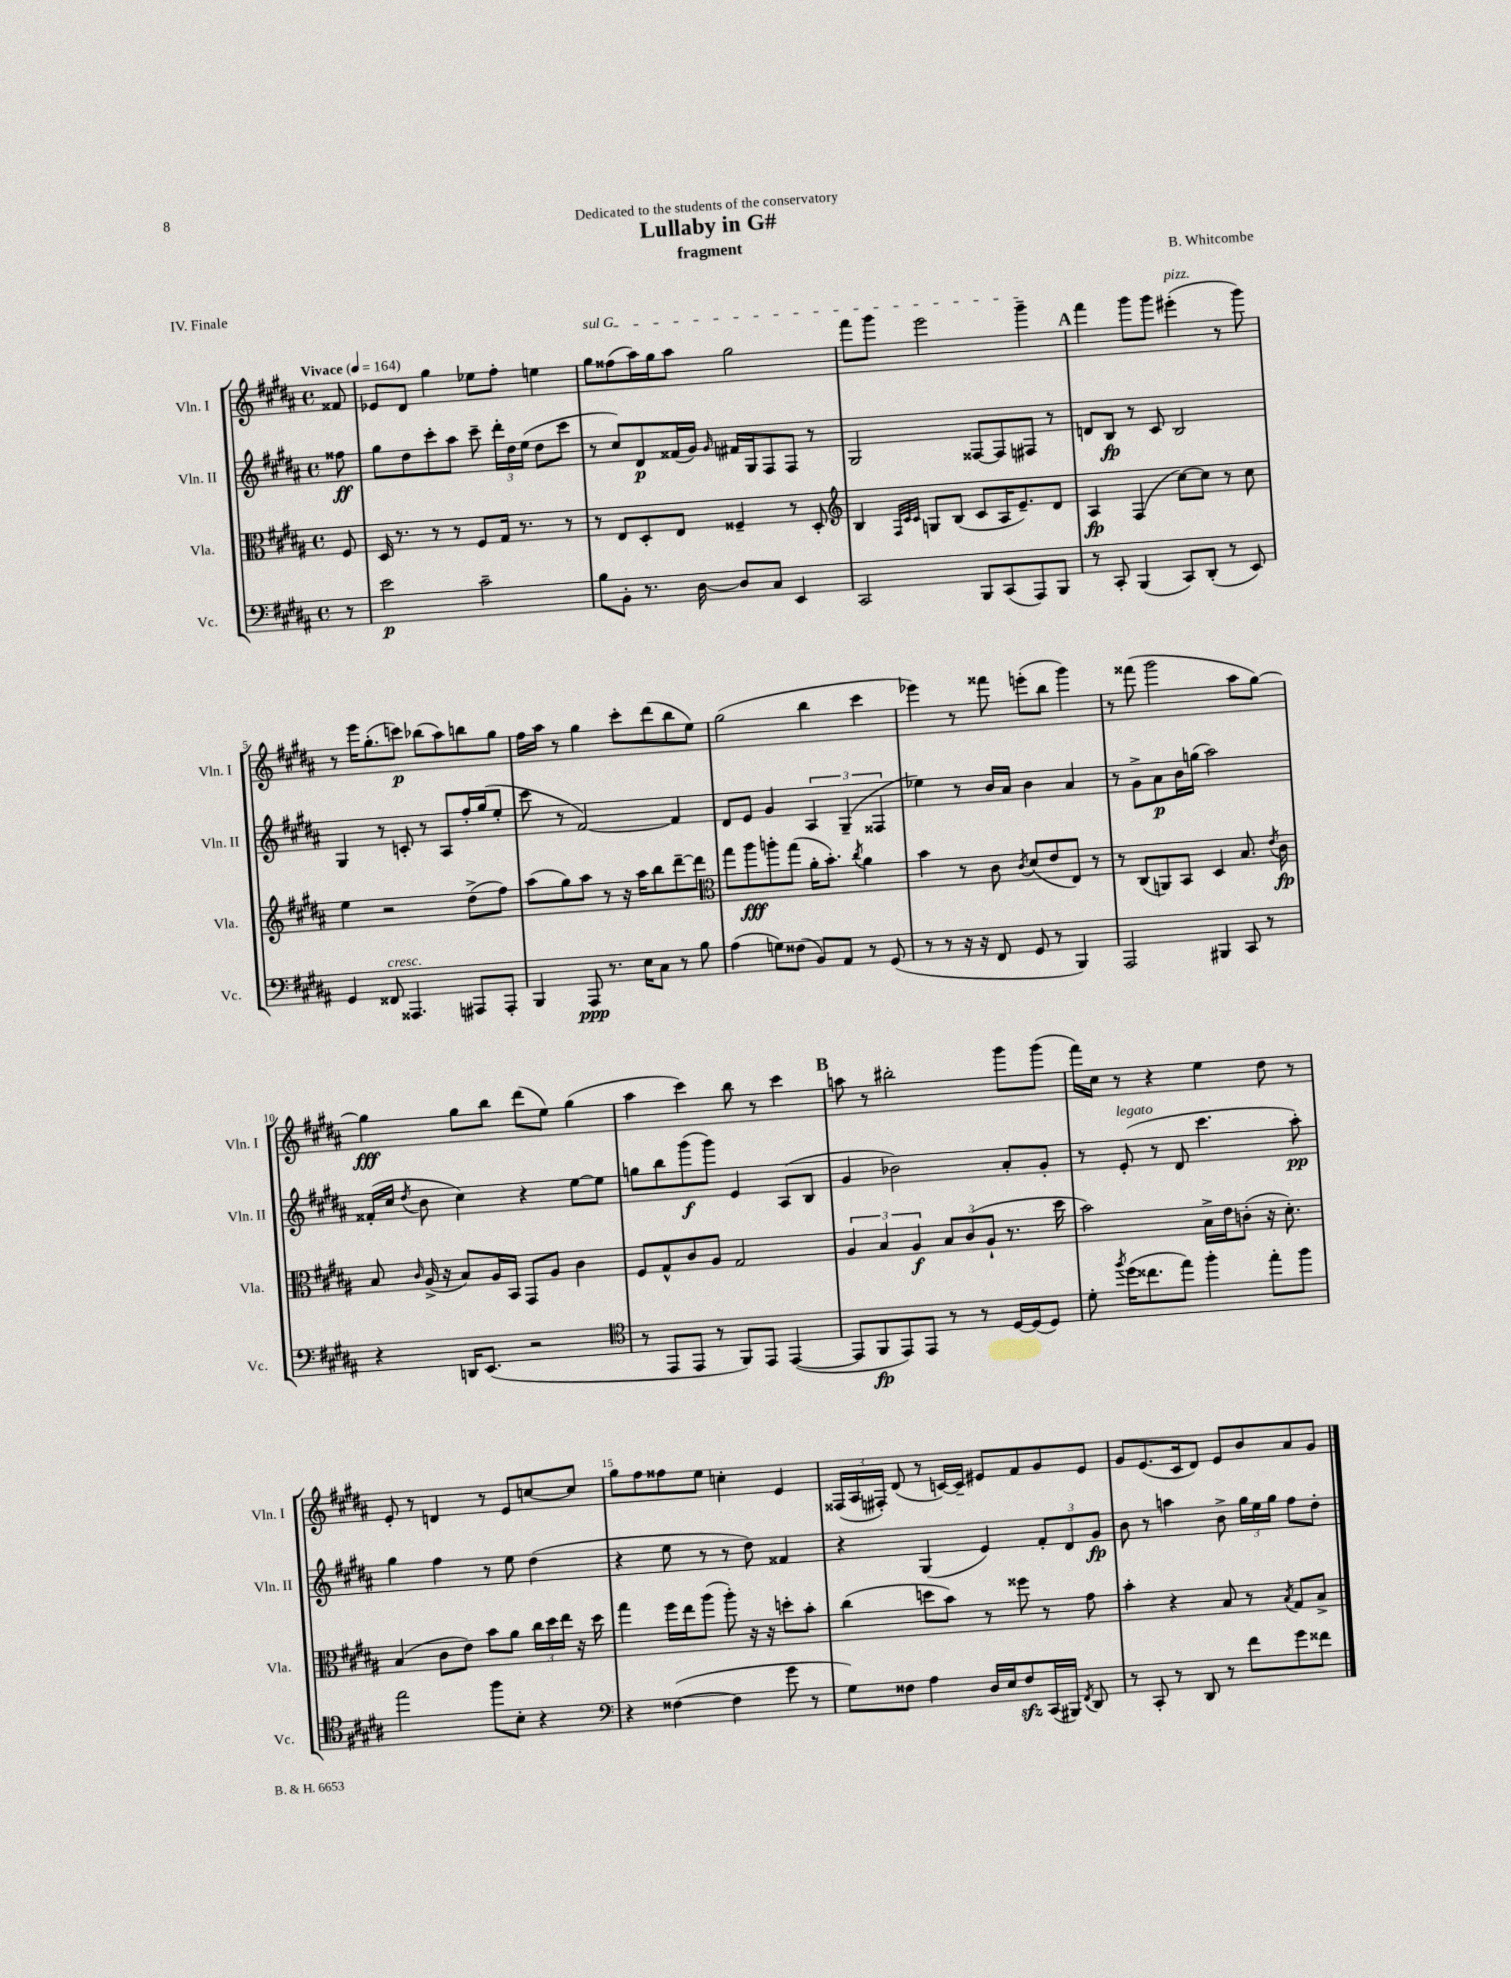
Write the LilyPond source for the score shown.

\header { title = "Lullaby in G#" composer = "B. Whitcombe" subtitle = "fragment" dedication = "Dedicated to the students of the conservatory" piece = "IV. Finale" }
<<
\new StaffGroup <<
\new Staff = "s0" \with { instrumentName = "Vln. I" shortInstrumentName = "Vln. I" } {
    \clef treble \key b \major \defaultTimeSignature \time 4/4 \partial 8 \tempo "Vivace" 4 = 164
    \autoBeamOff fisis'8 |
    ees'8[ dis'8] gis''4 ees''8[ fis''8]-. e''4 |
    \once \override TextSpanner.bound-details.left.text = \markup { \italic "sul G" } gis''8[\startTextSpan fisis''8( ais''16) gis''16 ais''8] gis''2 |
    fis'''8[ gis'''8] e'''2 gis'''4--\stopTextSpan |
    \mark \markup { \bold "A" } fis'''4 gis'''8[ gis'''8] eis'''4-.^\markup { \italic "pizz." }( r8 gis'''8) |
    r8 e'''16[ gis''8.-.( c'''8]\p) bes''8[( ais''8) b''8 gis''8] |
    fis''16[ ais''16] r8 gis''4 cis'''8[-. dis'''8( b''8 e''8]) |
    gis''2( b''4 cis'''4 |
    ees'''4) r8 fisis'''8 e'''8[-.( b''8] gis'''4) |
    r8 fisis'''8( gis'''2 ais''8[ gis''8]~) |
    gis''4\fff gis''8[ b''8] dis'''8[( e''8]) gis''4( |
    ais''4 cis'''4) b''8 r8 cis'''4 |
    \mark \markup { \bold "B" } a''8 r8 bis''2-. gis'''8[ gis'''8]( |
    fis'''16[) cis''16] r8 r4 e''4 dis''8 r8 |
    e'8-. r8 d'4 r8 e'8[ c''8~ c''8] |
    gis''8[ fis''8 fisis''8 e''8] c''4-. e'4 |
    \tuplet 3/2 { fisis16[( ais16 fis16]-.) } dis'8( r8 c'16[~) c'16]-- eis'8[ fis'8 gis'8 eis'8] |
    gis'8[ e'8.( cis'16 dis'8]) e'8[ b'8 ais'8 gis'8] \bar "|." |
}
\new Staff = "s1" \with { instrumentName = "Vln. II" shortInstrumentName = "Vln. II" } {
    \clef treble \key b \major \defaultTimeSignature \time 4/4 \partial 8
    \autoBeamOff fisis''8\ff |
    gis''8[ dis''8 cis'''8-. ais''8] cis'''8-- \tuplet 3/2 { dis'''16[-. dis''16 e''16]( } dis''8[ cis'''8] |
    r8 cis''8[) dis'8\p fisis'16( gis'16]) \grace { gis'16 } fis'16[ gis16 fis8 fis8] r8 |
    gis2 fisis8[~ fisis8 fis8] r8 |
    \mark \markup { \bold "A" } d'8[ b8]\fp r8 cis'8 b2 |
    gis4 r8 c'8-. r8 ais8[ fis''16-. gis''16( e''8]-. |
    cis'''8 r8 fis'2~) fis'4 |
    dis'8[ e'8] gis'4 \tuplet 3/2 { ais4 gis4--( fisis4 } |
    ees''4) r8 b'16[ ais'16] b'4 ais'4 |
    r8 gis'8[-> ais'8\p b'16 g''16]( ais''2) |
    fisis'16[-.( cis''16] \acciaccatura { dis''8 } b'8 cis''4) r4 e''8[~ e''8] |
    g''8[ b''8 gis'''8\f( gis'''8]) e'4 ais8[( b8] |
    \mark \markup { \bold "B" } gis'4 bes'2) ais'8[-. gis'8]-. |
    r8 e'8-.^\markup { \italic "legato" }( r8 dis'8 cis'''4. ais''8-.\pp) |
    gis''4 fis''4 r8 e''8 dis''4( |
    r4 e''8 r8 r8 dis''8) fisis'4 |
    r4 gis4( e'4) \tuplet 3/2 { fis'8[-. dis'8 gis'8]\fp } |
    b'8 r8 a''4 b'8-> \tuplet 3/2 { gis''16[ e''16 gis''16] } fis''8[ dis''8]-. \bar "|." |
}
\new Staff = "s2" \with { instrumentName = "Vla." shortInstrumentName = "Vla." } {
    \clef alto \key b \major \defaultTimeSignature \time 4/4 \partial 8
    \autoBeamOff fis8 |
    dis16 r8. r8 r8 fis8[ gis16] r8. r8 |
    r8 e8[ dis8-. e8] fisis4-- r8 dis8-. |
    \clef treble b4 \grace { fis32[ cis'32 cis'32] } g8[ b8]( cis'8[ ais16 e'8.--) dis'8] |
    \mark \markup { \bold "A" } ais4\fp fis4( cis''8[~) cis''8] r8 cis''8 |
    e''4 r2 dis''8[->( fis''8]) |
    ais''8[( gis''8) ais''8] r8 r16 ais''16[ b''8 dis'''8~-- dis'''8] |
    \clef alto gis''8[ ais''8\fff a''8-. gis''8]( ais'16[-. b'8.]-.) \acciaccatura { cis''8 } ais'4 |
    b'4 r8 cis'8 \acciaccatura { cis'8 } dis'8[( e'8 e8]) r8 |
    r8 cis8[( a,8) b,8] dis4 b8. \acciaccatura { e'8 } cis'16\fp |
    b8 \grace { cis'16 } ais16->( r16 b8[) ais16 b,16] gis,8[ ais8] cis'4 |
    fis8[ gis8-^ cis'8 ais8] gis2 |
    \mark \markup { \bold "B" } \tuplet 3/2 { ais4 b4 ais4\f } \tuplet 3/2 { b8[ cis'8( ais8]-! } r8. dis''16 |
    b'2) b16[-> e'16 c'8]-.( r16 dis'8.-.) |
    b4( cis'8[ e'8]) b'8[ ais'8] \tuplet 3/2 { cis''16[ dis''16 e''16] } r16 dis''16 |
    gis''4 fis''16[ e''16 ais''8]( ais''8-.) r16 r16 d''8[-. b'8]-. |
    cis''4( d''8[ b'8]) r8 fisis''8 r8 gis'8 |
    b'4-. r4 b8 r8 \acciaccatura { b8 } gis8[ b8]-> \bar "|." |
}
\new Staff = "s3" \with { instrumentName = "Vc." shortInstrumentName = "Vc." } {
    \clef bass \key b \major \defaultTimeSignature \time 4/4 \partial 8
    \autoBeamOff r8 |
    e'2\p cis'2-- |
    b8[ b,8]-. r8. dis16~ dis8[ cis8] e,4 |
    cis,2 b,,8[ cis,8( ais,,8) b,,8] |
    \mark \markup { \bold "A" } r8 cis,8-. b,,4( cis,8[) dis,8]-.( r8 e,8) |
    gis,4 fisis,8^\markup { \italic "cresc." } aisis,,4. ais,,8[ ais,,8]-. |
    b,,4 ais,,8\ppp r8. e16[ cis8] r8 b8 |
    ais4( g8[) fisis8]( b,8[) ais,8] r8 gis,8( |
    r8 r8 r16 r16 fis,8 gis,8 r8 b,,4) |
    ais,,2 bis,,4 cis,8 r8 |
    r4 d,16[ e,8.]( r2 |
    \clef tenor r8 e,8[ e,8] r8 fis,8[) e,8] e,4~( |
    \mark \markup { \bold "B" } e,8[ fis,8\fp e,8) e,8] r8 r8 dis16[~ dis16( dis8]) |
    dis'8-. \acciaccatura { fis''8 } dis''16[( cisis''8. e''8]) fis''4-. e''8[-. fis''8] |
    e''2 fis''8[ b8]-. r4 |
    \clef bass r4 fisis4~( fisis4 gis'8 r8 |
    gis8[) fisis8] ais4 dis16[ e16 fisis8\sfz cis,16( bis,,16]) \acciaccatura { fis,8 } dis,8 |
    r8 cis,8-. r8 dis,8 r8 fis'8[ gis'8 fisis'8] \bar "|." |
}
>>
>>
\layout { \context { \Score \override BarNumber.break-visibility = ##(#f #t #t) barNumberVisibility = #(every-nth-bar-number-visible 5) } }
